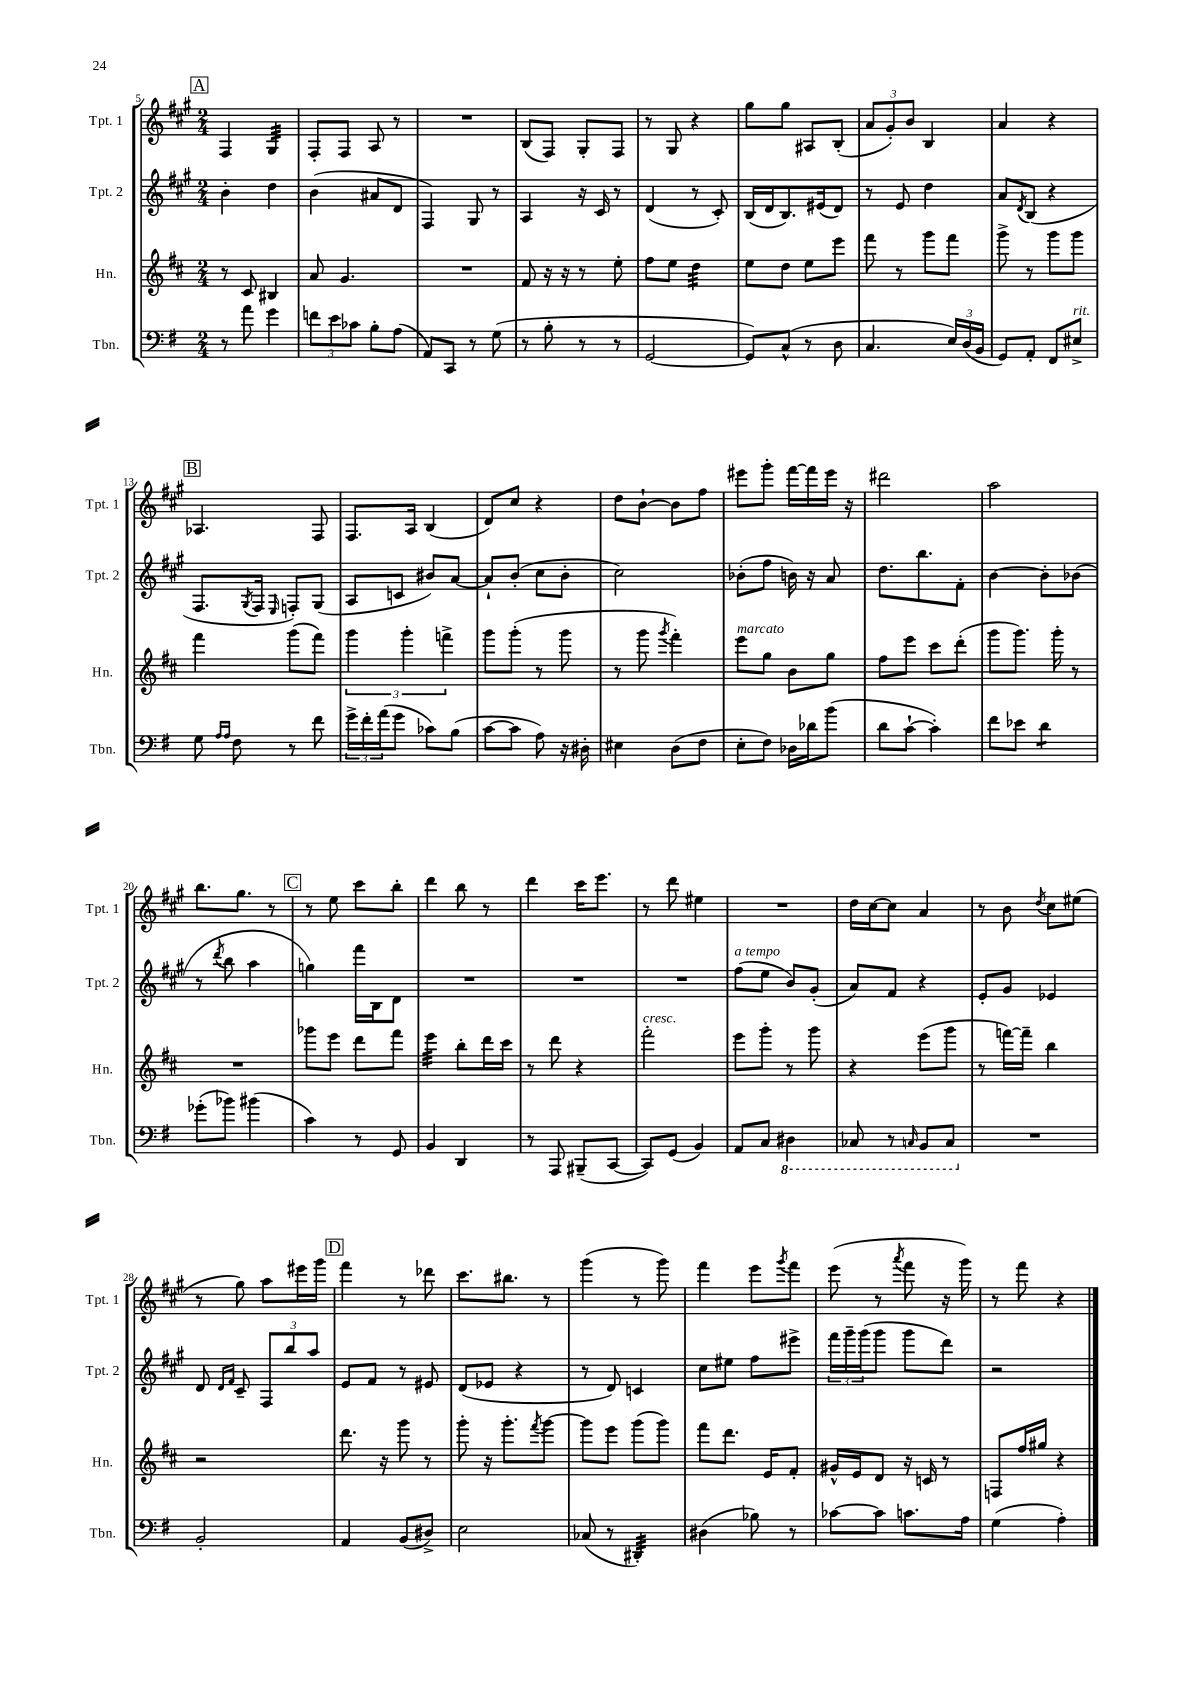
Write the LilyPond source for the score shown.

<<
\new StaffGroup <<
\new Staff = "s0" \with { instrumentName = "Tpt. 1" shortInstrumentName = "Tpt. 1" } {
    \clef treble \key a \major \numericTimeSignature \time 2/4
    \mark \markup { \box "A" } fis4 gis4:32 |
    fis8-. fis8 a8 r8 |
    R2 |
    b8( fis8) gis8-. fis8 |
    r8 gis8 r4 |
    gis''8 gis''8 ais8 b8-.( |
    \tuplet 3/2 { a'8 gis'8-.) b'8 } b4 |
    a'4 r4 |
    \mark \markup { \box "B" } aes4. fis8 |
    fis8. a16 b4( |
    d'8) cis''8 r4 |
    d''8 b'8~-! b'8 fis''8 |
    eis'''8 gis'''8-. fis'''16~ fis'''16 eis'''16 r16 |
    dis'''2 |
    a''2 |
    b''8. gis''8. r8 |
    \mark \markup { \box "C" } r8 e''8 cis'''8 b''8-. |
    d'''4 b''8 r8 |
    d'''4 cis'''16 e'''8. |
    r8 d'''8 eis''4 |
    R2 |
    d''16 cis''16~ cis''8 a'4 |
    r8 b'8 \acciaccatura { d''8 } cis''8 eis''8( |
    r8 gis''8) a''8 eis'''16 gis'''16 |
    \mark \markup { \box "D" } fis'''4 r8 des'''8 |
    cis'''8. bis''8. r8 |
    gis'''4( r8 gis'''8) |
    fis'''4 e'''8 \acciaccatura { gis'''8 } fis'''8 |
    e'''8( r8 \acciaccatura { a'''8 } fis'''8 r16 gis'''16) |
    r8 fis'''8 r4 \bar "|." |
}
\new Staff = "s1" \with { instrumentName = "Tpt. 2" shortInstrumentName = "Tpt. 2" } {
    \clef treble \key a \major \numericTimeSignature \time 2/4
    \mark \markup { \box "A" } b'4-. d''4 |
    b'4( ais'8 d'8 |
    fis4) gis8 r8 |
    a4 r16 cis'16 r8 |
    d'4( r8 cis'8-.) |
    b16( d'16 b8.) eis'16( d'8) |
    r8 e'8 d''4 |
    a'8 \acciaccatura { d'8 } b8( r4 |
    \mark \markup { \box "B" } fis8. \acciaccatura { gis8 } fis16 \grace { e16 } f8-.) gis8( |
    a8 c'8 bis'8) a'8~ |
    a'8-! b'8-.( cis''8 b'8-. |
    cis''2) |
    bes'8-.( fis''8 b'16) r16 a'8 |
    d''8. b''8. fis'8-. |
    b'4~ b'8-. bes'8( |
    r8 \acciaccatura { d'''8 } b''8 a''4 |
    \mark \markup { \box "C" } g''4) fis'''16 b16 d'8 |
    R2 |
    R2 |
    R2 |
    fis''8^\markup { \italic "a tempo" }( e''8 b'8) gis'8-.( |
    a'8) fis'8 r4 |
    e'8-. gis'8 ees'4 |
    d'8 \grace { d'16 fis'16 } cis'8-- \tuplet 3/2 { fis8 b''8 a''8 } |
    \mark \markup { \box "D" } e'8 fis'8 r8 eis'8 |
    d'8( ees'8 r4 |
    r8 d'8) c'4 |
    cis''8 eis''8 fis''8 eis'''8-> |
    \tuplet 3/2 { fis'''16 gis'''16-- gis'''16( } gis'''8 gis'''8 d'''8) |
    r2 \bar "|." |
}
\new Staff = "s2" \with { instrumentName = "Hn." shortInstrumentName = "Hn." } {
    \clef treble \key d \major \numericTimeSignature \time 2/4
    \mark \markup { \box "A" } r8 cis'8 bis4 |
    a'8 g'4. |
    R2 |
    fis'8 r16 r16 r8 e''8-. |
    fis''8 e''8 d''4:32 |
    e''8 d''8 e''8 e'''8 |
    fis'''8 r8 g'''8 fis'''8 |
    g'''8-> r8 g'''8 g'''8 |
    \mark \markup { \box "B" } fis'''4 g'''8( fis'''8) |
    \tuplet 3/2 { g'''4 g'''4-. f'''4-> } |
    g'''8 g'''8-.( r8 g'''8 |
    r8 g'''8 \acciaccatura { g'''8 } fis'''4-.) |
    e'''8^\markup { \italic "marcato" } g''8 b'8 g''8 |
    fis''8 e'''8 cis'''8 d'''8-.( |
    g'''8 g'''8.) g'''16-. r8 |
    R2 |
    \mark \markup { \box "C" } ges'''8 e'''8 d'''8 fis'''8 |
    e'''4:32 b''8-. d'''16 cis'''16 |
    r8 d'''8 r4 |
    fis'''2-.^\markup { \italic "cresc." } |
    e'''8 g'''8-. r8 g'''8 |
    r4 e'''8( g'''8 |
    r8 f'''16~) f'''16-- b''4 |
    r2 |
    \mark \markup { \box "D" } d'''8. r16 g'''8 r8 |
    g'''8-. r16 g'''8.-. \acciaccatura { fis'''8 } g'''8~ |
    g'''8 e'''8 g'''8( g'''8) |
    fis'''8 d'''8. e'16 fis'8-. |
    gis'16-^ e'16 d'8 r16 c'16 r8 |
    f8 fis''16 gis''16 r4 \bar "|." |
}
\new Staff = "s3" \with { instrumentName = "Tbn." shortInstrumentName = "Tbn." } {
    \clef bass \key g \major \numericTimeSignature \time 2/4
    \mark \markup { \box "A" } r8 a'8 g'4 |
    \tuplet 3/2 { f'8 e'8 ces'8 } b8-. a8( |
    a,8) c,8 r8 g8( |
    r8 b8-. r8 r8 |
    g,2~ |
    g,8) c8-^( r8 d8 |
    c4. \tuplet 3/2 { e16) d16( b,16 } |
    g,8) a,8-. fis,8 eis8->^\markup { \italic "rit." } |
    \mark \markup { \box "B" } g8 \grace { a16 a16 } fis8 r8 fis'8 |
    \tuplet 3/2 { g'16-> fis'16-. a'16( } g'8 ces'8) b8( |
    c'8~ c'8 a8) r16 dis16-. |
    eis4 d8( fis8 |
    e8-. fis8) des16 des'16 b'8( |
    d'8 c'8~-! c'4-.) |
    fis'8 ees'8 d'4:8 |
    ges'8-.( bes'8) bis'4( |
    \mark \markup { \box "C" } c'4) r8 g,8 |
    b,4 d,4 |
    r8 a,,8 bis,,8--( c,8~ |
    c,8) g,8( b,4) |
    a,8 c8 \ottava #-1 dis,4 |
    ces,8 r8 \grace { c,16 } b,,8 c,8 \ottava #0 |
    R2 |
    b,2-. |
    \mark \markup { \box "D" } a,4 b,8( dis8->) |
    e2 |
    ces8( r8 dis,4:32-.) |
    dis4( bes8) r8 |
    ces'8~ ces'8 c'8. a16 |
    g4( a4-.) \bar "|." |
}
>>
>>
\layout { \context { \Score currentBarNumber = #5 } }
